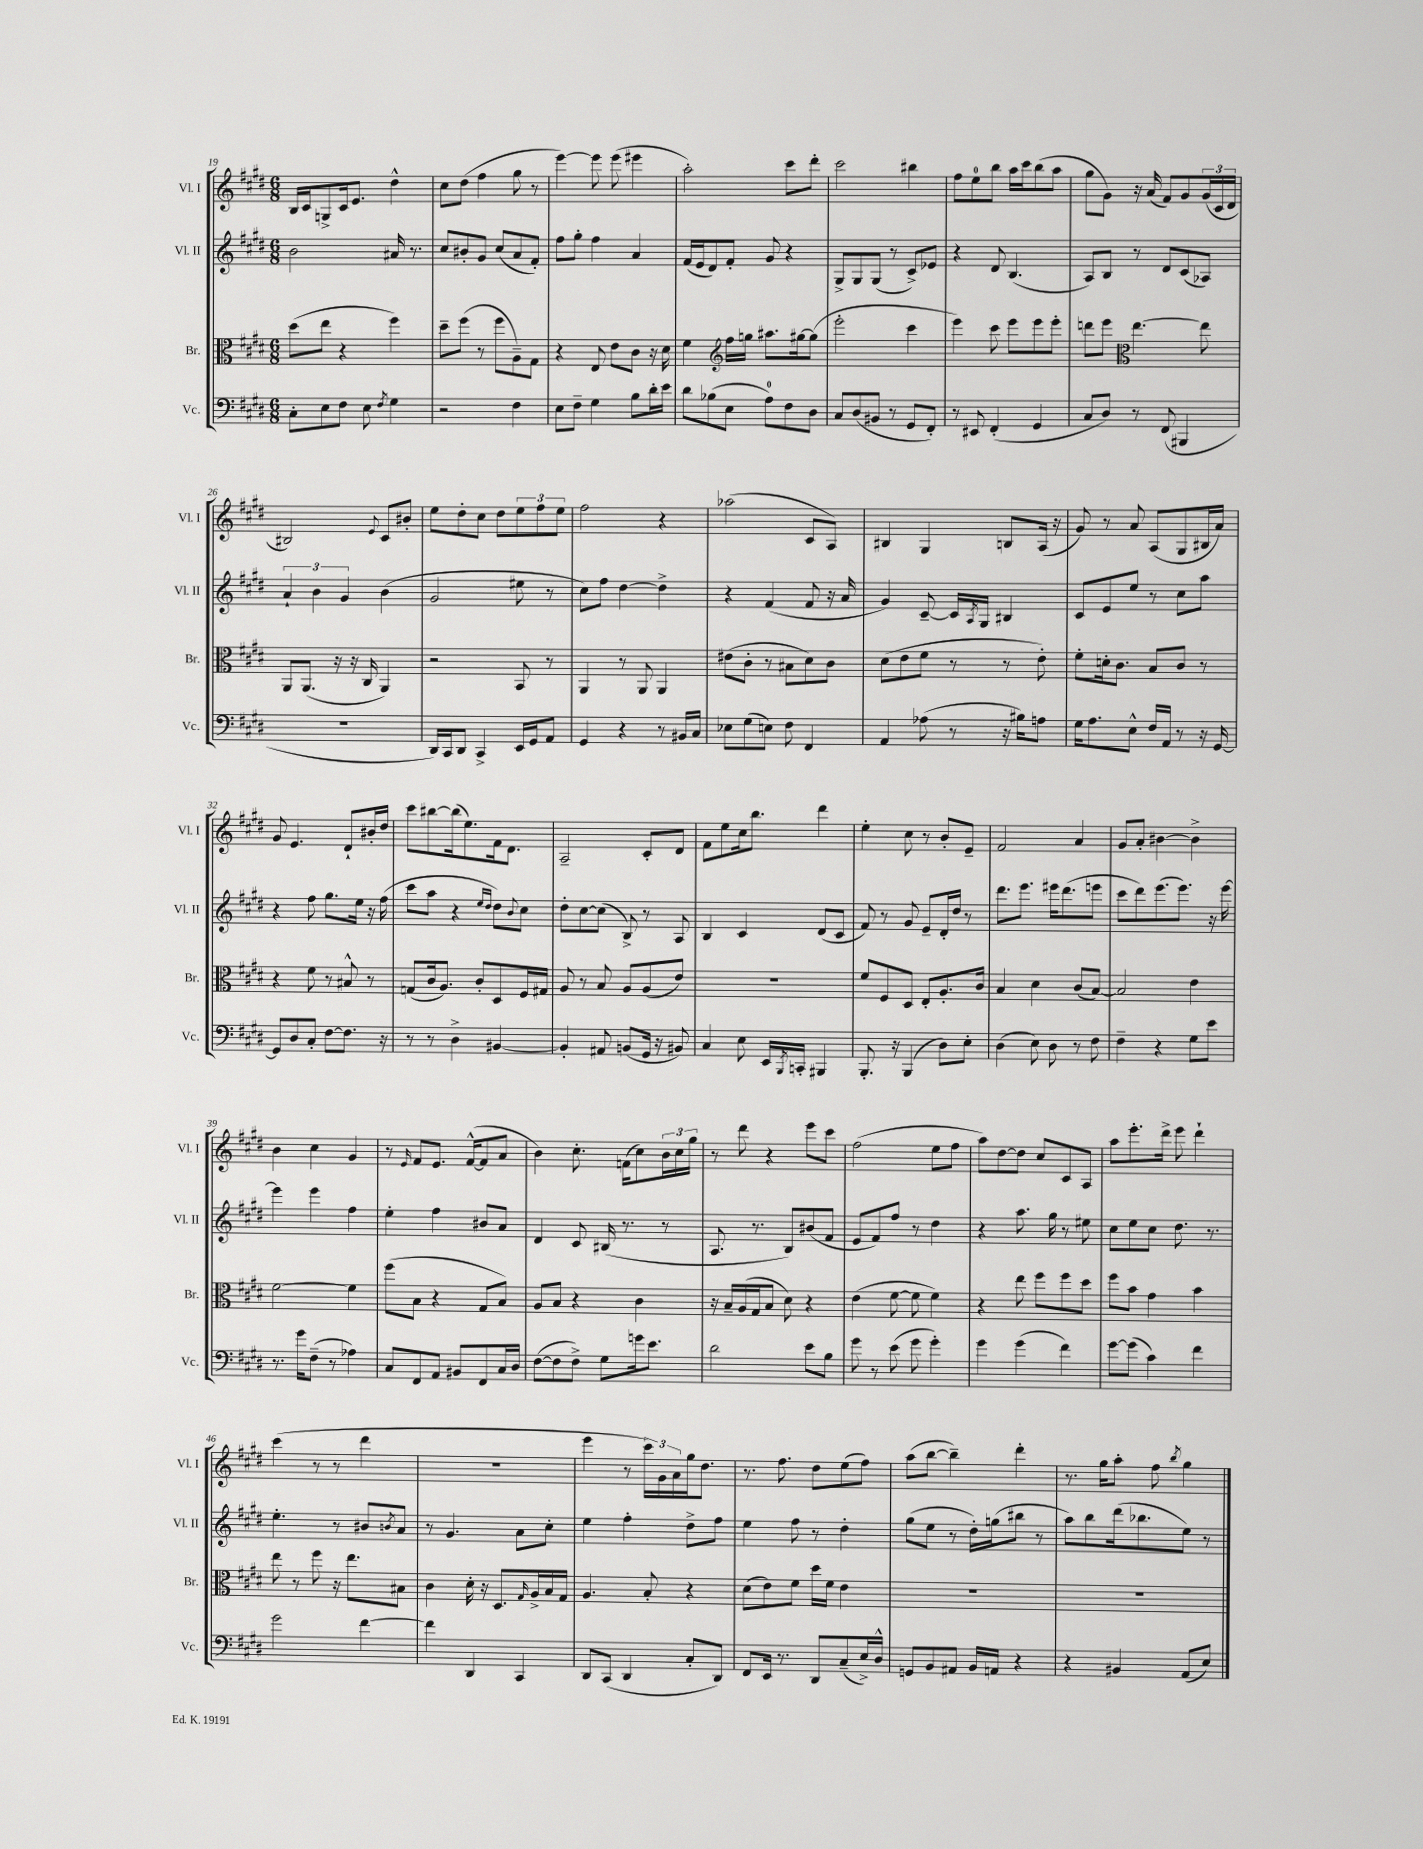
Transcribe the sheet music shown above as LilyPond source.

<<
\new StaffGroup <<
\new Staff = "s0" \with { instrumentName = "Vl. I" shortInstrumentName = "Vl. I" } {
    \clef treble \key e \major \numericTimeSignature \time 6/8
    b16 cis'16 g8-> cis'16 e'8. dis''4-^ |
    cis''8 dis''8( fis''4 gis''8 r8 |
    e'''4~) e'''8 e'''8( eis'''4 |
    a''2-.) cis'''8 dis'''8-. |
    cis'''2 bis''4 |
    fis''8 e''8-0 b''8 a''16 cis'''16 b''8( a''8 |
    gis''8 gis'8) r16 a'16( fis'8) gis'8 \tuplet 3/2 { gis'16( cis'16 dis'16 } |
    bis2) \appoggiatura { e'8 } cis'8 bis'8-. |
    e''8 dis''8-. cis''8 dis''8 \tuplet 3/2 { e''8 fis''8 e''8 } |
    fis''2 r4 |
    aes''2( cis'8 a8) |
    bis4 gis4 b8 a16( r16 |
    gis'8) r8 a'8 a8( gis8 bis16 a'16) |
    gis'8 e'4. dis'8-! bis'16-. dis''16 |
    cis'''8 bis''8~ bis''16( e''8.) fis'16 dis'8. |
    a2-- cis'8-. dis'8 |
    fis'8 e''8 cis''16 b''8. dis'''4 |
    e''4-. cis''8 r8 b'8-. e'8-- |
    fis'2 a'4 |
    gis'8 a'8-. bis'4~ bis'4-> |
    b'4 cis''4 gis'4 |
    r8 \grace { e'16 } fis'8 e'8. fis'16~-^( fis'8 a'8 |
    b'4) cis''8.-. f'16( cis''8) \tuplet 3/2 { b'16 cis''16 gis''16 } |
    r8 dis'''8 r4 e'''8 cis'''8 |
    fis''2( e''8 fis''8 |
    a''8) dis''8~ dis''8 cis''8 cis'8 a8 |
    a''8 e'''8.-. dis'''16-> e'''8 dis'''4-! |
    cis'''4( r8 r8 dis'''4 |
    R2. |
    e'''4 r8 \tuplet 3/2 { cis'''16) gis'16 a'16 } gis''16 dis''8. |
    r8. fis''8. dis''8 e''8( fis''8) |
    a''8( b''8~ b''4--) dis'''4-. |
    r8. gis''16 a''8-. fis''8 \acciaccatura { b''8 } gis''4 \bar "|." |
}
\new Staff = "s1" \with { instrumentName = "Vl. II" shortInstrumentName = "Vl. II" } {
    \clef treble \key e \major \numericTimeSignature \time 6/8
    b'2 ais'16 r8. |
    cis''8 bis'8-. gis'8 cis''8( a'8 fis'8-.) |
    fis''8 gis''8-. fis''4 a'4 |
    fis'16( e'16 dis'8) fis'8-. gis'8 r4 |
    gis8-> gis8 gis8( r8 cis'8->) ees'8 |
    r4 dis'8 b4.( |
    a8) b8 r8 dis'8 cis'8( aes8) |
    \tuplet 3/2 { a'4-! b'4 gis'4 } b'4( |
    gis'2 eis''8 r8 |
    cis''8) fis''8 dis''4~ dis''4-> |
    r4 fis'4( fis'8 r16 a'16 |
    gis'4) cis'8~-- cis'16 \acciaccatura { a8 } gis16 bis4 |
    cis'8 e'8 e''8 r8 cis''8 a''8 |
    r4 fis''8 gis''8. e''16 r16 fis''16( |
    cis'''8 a''8 r4 \grace { e''16 dis''16 } dis''8) \appoggiatura { b'8 } cis''8 |
    dis''8-. cis''8~ cis''8( b8->) r8 a8 |
    b4 cis'4 dis'8( cis'8 |
    fis'8) r8 gis'8 e'8-- dis'16-. dis''16 r8 |
    dis'''8. e'''8. eis'''16 dis'''8.( e'''8 |
    cis'''8 dis'''8) e'''8.( e'''8.) r16 e'''16~ |
    e'''4 e'''4 fis''4 |
    e''4-. fis''4 bis'8 a'8 |
    dis'4 cis'8 bis16( r8. r8 |
    a8. r8. b8) bis'8( fis'8 |
    e'8 fis'8) fis''8 r8 dis''4 |
    r4 a''8. gis''16 r8 eis''8 |
    cis''8 e''8 cis''8 dis''8. r8. |
    e''4.-. r8 bis'8 \acciaccatura { b'8 } a'8 |
    r8 gis'4. a'8 cis''8-. |
    e''4 fis''4-. dis''8-> fis''8 |
    e''4 fis''8 r8 dis''4-. |
    gis''8( e''8 r8 dis''16-.) g''16( bis''8 r8 |
    a''8) b''8 dis'''16( bes''8. e''8) r8 \bar "|." |
}
\new Staff = "s2" \with { instrumentName = "Br." shortInstrumentName = "Br." } {
    \clef alto \key e \major \numericTimeSignature \time 6/8
    dis''8( e''8 r4 fis''4) |
    dis''8-- fis''8( r8 fis''8 a8--) gis8 |
    r4 e8 e'8 cis'8 r16 dis'16 |
    fis'4 \clef treble fis''16 g''16 ais''8. gis''16~ gis''8( |
    e'''2-. cis'''4 |
    e'''4) cis'''8 e'''8 e'''8 e'''8-. |
    d'''8 e'''8 \clef alto e''4.~ e''8 |
    a,8 a,8.( r16 r16 cis16 a,4) |
    r2 b,8 r8 |
    a,4 r8 a,8 a,4 |
    eis'8( cis'8-. r8 bis8 dis'8) cis'8 |
    dis'8( e'8 fis'8 r8 r8 e'8-.) |
    fis'8-. d'16-. cis'8. b8 cis'8 r8 |
    r4 fis'8 r8 bis8-^ r8 |
    g8( cis'16 a8.) cis'8-. dis8 fis16 gis16 |
    a8 r8 b8 a8 a8( e'8) |
    R2. |
    fis'8 fis8 dis8 e8-. a8.-. cis'16 |
    b4 dis'4 cis'8( b8~) |
    b2 e'4 |
    fis'2~ fis'4 |
    fis''8( b8 r4 gis8 b8) |
    a8 b8 r4 cis'4 |
    r16 b16-- a16( gis16 b8 dis'8) r4 |
    e'4( fis'8~ fis'8 fis'4) |
    r4 e''8 fis''8 fis''8 dis''8 |
    fis''8 b'8 gis'4 b'4 |
    e''8 r8 fis''8 r16 e''8. bis8 |
    cis'4 dis'16-. r16 dis8. \grace { gis16 } a16-> b16 gis16 |
    a4. b8-. r4 |
    dis'8( e'8) fis'8 dis''16 fis'16 e'4 |
    R2. |
    R2. \bar "|." |
}
\new Staff = "s3" \with { instrumentName = "Vc." shortInstrumentName = "Vc." } {
    \clef bass \key e \major \numericTimeSignature \time 6/8
    cis8-. e8 fis8 e8 \acciaccatura { fis8 } gis4 |
    r2 fis4 |
    e8 fis8-- gis4 b8 dis'16-. e'16 |
    dis'8 bes8( e8 a8-0) fis8 dis8 |
    cis8 dis8( bis,8 r8 gis,8 fis,8-.) |
    r8 eis,8 fis,4-.( gis,4 |
    cis8 dis8) r8 fis,8( bis,,4 |
    R2. |
    dis,16) cis,16 dis,8 cis,4-> e,16 gis,16 a,8 |
    gis,4 r4 r8 bis,16 cis16 |
    ees8 gis8( e8) fis8 fis,4 |
    a,4 aes8( r8 r16 bis16) a8 |
    gis16 a8. e8-^ fis16 a,16 r8 r16 gis,16~ |
    gis,8 dis8 cis8-. fis8~ fis8. r16 |
    r8 r8 dis4-> bis,4~ |
    bis,4-. ais,8 b,8( gis,16 r16 bis,8) |
    cis4 e8 e,16 \acciaccatura { b,,8 } c,16-. bis,,4 |
    b,,8.-. r16 b,,4( dis8) e8-. |
    dis4( e8) dis8 r8 fis8 |
    fis4-- r4 gis8 e'8 |
    r8. gis'16 fis8--( r8 aes4) |
    cis8 fis,8 a,8 bis,8 fis,8 cis16 dis16 |
    fis8~( fis8 fis8->) gis8 g'16 e'8. |
    dis'2 e'8 b8 |
    gis'8 r8 e'8( gis'8 gis'4-.) |
    gis'4 gis'4( fis'4) |
    gis'8~ gis'8( cis'4) fis'4 |
    gis'2 fis'4~ |
    fis'4 dis,4 cis,4 |
    dis,8 cis,8( dis,4 cis8-. dis,8) |
    fis,8 e,16 r8. dis,8 cis8--( e16->) dis16-^ |
    g,8 b,8 ais,8 b,16 a,16 r4 |
    r4 bis,4 a,8( e8) \bar "|." |
}
>>
>>
\layout { \context { \Score currentBarNumber = #19 } }
